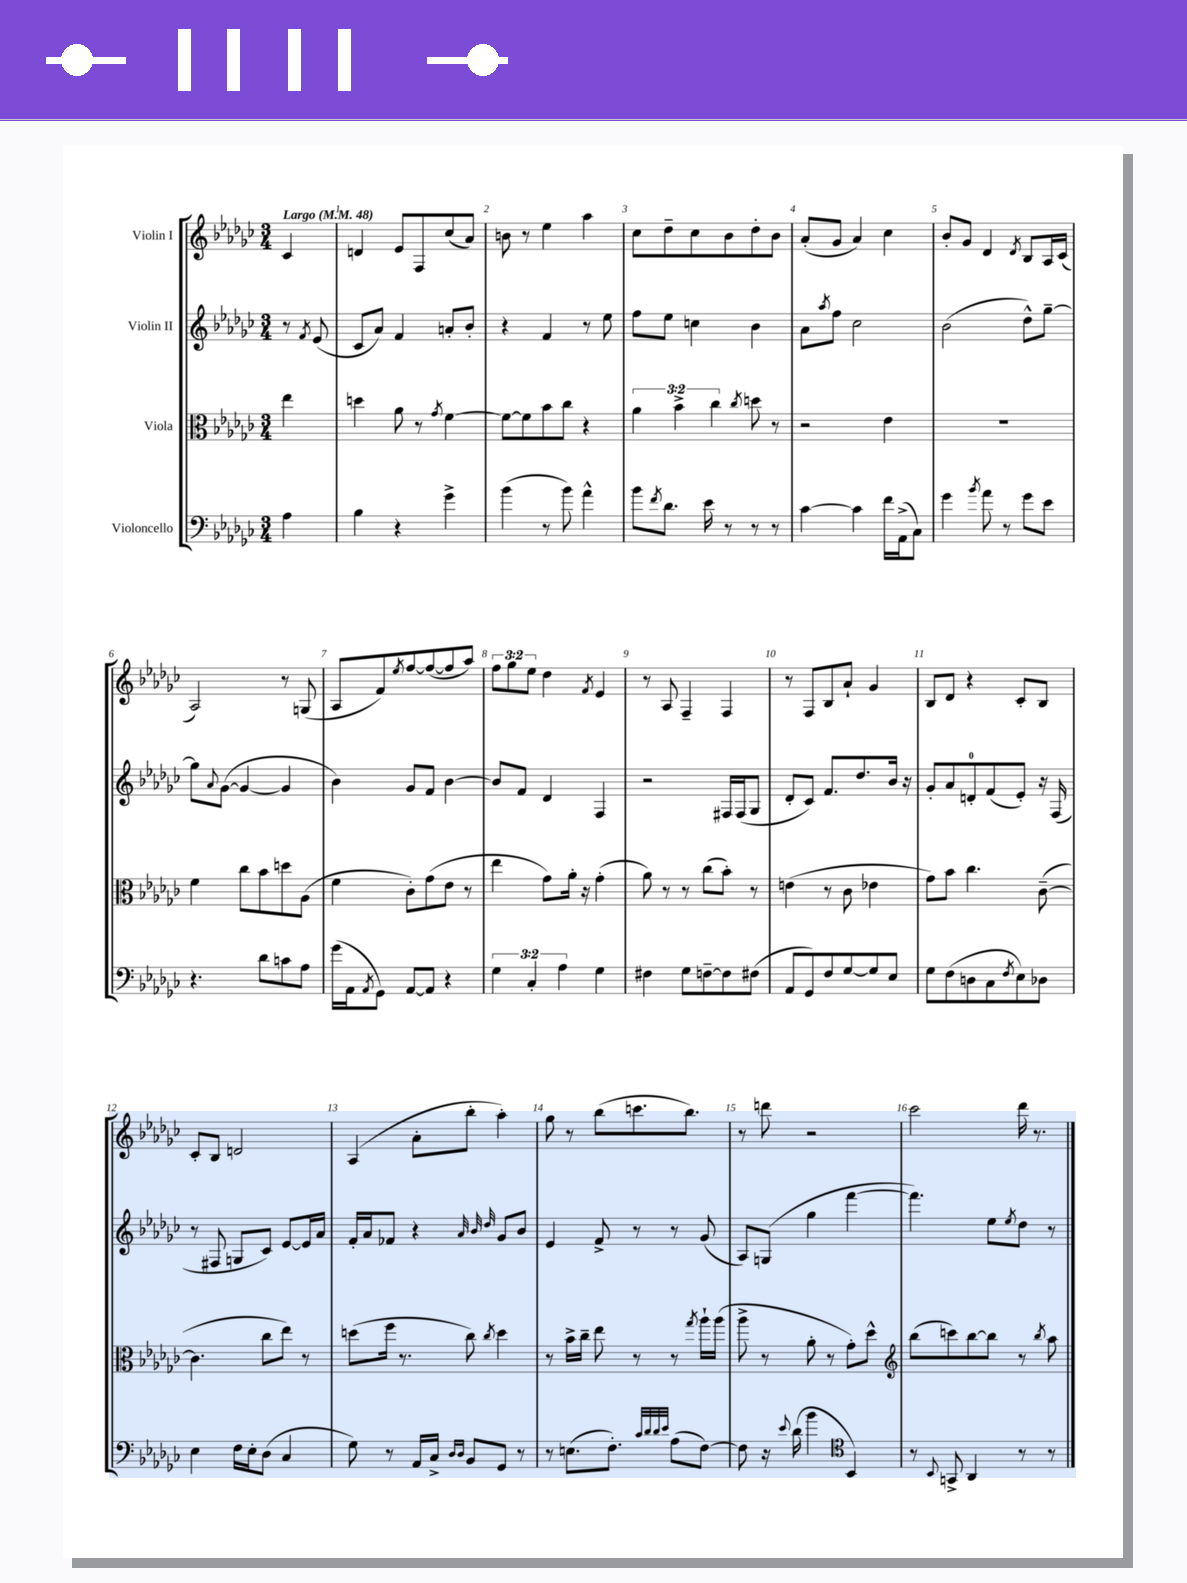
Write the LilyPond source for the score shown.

<<
\new StaffGroup <<
\new Staff = "s0" \with { instrumentName = "Violin I" } {
    \clef treble \key ges \major \numericTimeSignature \time 3/4 \override Staff.TupletNumber.text = #tuplet-number::calc-fraction-text \partial 4 \tempo "Largo" 4 = 48
    ces'4 |
    d'4 ees'8 f8 ces''8( aes'8) |
    b'8 r8 ees''4 aes''4 |
    ces''8 des''8-- ces''8 bes'8 des''8-. bes'8 |
    aes'8-.( ges'8 aes'4) ces''4 |
    bes'8-. ges'8 des'4 \acciaccatura { des'8 } bes8 aes16 ces'16( |
    aes2) r8 g8( |
    aes8 f'8) \acciaccatura { ees''8 } f''8~ f''8~( f''8 aes''8) |
    \tuplet 3/2 { f''8 ges''8 ees''8 } des''4 \acciaccatura { f'8 } ees'4 |
    r8 aes8 f4-- f4 |
    r8 f8 bes8 aes'8-! ges'4 |
    bes8 des'8 r4 ces'8-. bes8 |
    ces'8-. bes8 d'2 |
    aes4( aes'8-. bes''8-. aes''4-.) |
    ges''8 r8 bes''8( c'''8. bes''8.) |
    r8 d'''8 r2 |
    ces'''2 des'''16 r8. \bar "|." |
}
\new Staff = "s1" \with { instrumentName = "Violin II" } {
    \clef treble \key ges \major \numericTimeSignature \time 3/4 \partial 4
    r8 \acciaccatura { f'8 } ees'8( |
    ces'8 aes'8) f'4 a'8-. bes'8-. |
    r4 f'4 r8 ees''8 |
    f''8 ees''8 c''4 bes'4 |
    aes'8 \acciaccatura { aes''8 } f''8 ces''2 |
    bes'2( des''8-^) ges''8~-- |
    ges''8 \appoggiatura { aes'8 } ges'8~( ges'4~ ges'4 |
    bes'4) ges'8 f'8 bes'4~ |
    bes'8 f'8 des'4 f4 |
    r2 fis16 fis16( ges8 |
    des'8-. ces'8) f'8. des''8. bes'16 r16 |
    ges'8-. aes'8 d'8-0-. f'8( ees'8-.) r16 f16( |
    r8 fis8 g8 ces'8) ees'8~ ees'16 aes'16 |
    f'16-. aes'16 fes'8 r4 \grace { aes'32 bes'32 des''32 } ges'8 bes'8 |
    ees'4 f'8-> r8 r8 ges'8( |
    aes8) g8( ges''4 f'''4~ |
    f'''4.) ees''8 \acciaccatura { ees''8 } des''8 r8 \bar "|." |
}
\new Staff = "s2" \with { instrumentName = "Viola" } {
    \clef alto \key ges \major \numericTimeSignature \time 3/4 \override Staff.TupletNumber.text = #tuplet-number::calc-fraction-text \partial 4
    ees''4 |
    d''4 aes'8 r8 \acciaccatura { ges'8 } f'4~ |
    f'8~ f'8 bes'8 ces''8 r4 |
    \tuplet 3/2 { aes'4 bes'4-> ces''4 } \acciaccatura { ces''8 } d''8 r8 |
    r2 ees'4 |
    R2. |
    f'4 ces''8 bes'8 d''8 aes8( |
    f'4 ces'8-.) ges'8( ees'8 r8 |
    ees''4 ges'8) aes'16-. r16 ges'4-.( |
    aes'8) r8 r8 ces''8( bes'8-.) r8 |
    e'4( r8 ces'8 ees'4 |
    ges'8) bes'8 ces''4. ces'8~--( |
    ces'4. ces''8 ees''8) r8 |
    d''8( f''16 r8. ces''8) \acciaccatura { ces''8 } d''4 |
    r8 bes'16-> ces''16-- ees''8 r8 r8 \acciaccatura { ges''8 } aes''16-! aes''16( |
    aes''8-> r8 aes'8-. r8 ges'8-.) des''8-^ |
    \clef treble bes''8( c'''8) bes''8~ bes''8 r8 \acciaccatura { bes''8 } aes''8 \bar "|." |
}
\new Staff = "s3" \with { instrumentName = "Violoncello" } {
    \clef bass \key ges \major \numericTimeSignature \time 3/4 \override Staff.TupletNumber.text = #tuplet-number::calc-fraction-text \partial 4
    aes4 |
    bes4 r4 ges'4-> |
    bes'4( r8 bes'8) aes'4-^ |
    bes'8 \acciaccatura { f'8 } des'8. ees'16 r8 r8 r8 |
    ces'4~ ces'4 f'16 aes,16->( ces8) |
    ges'4 \acciaccatura { bes'8 } aes'8 r8 ges'8 ees'8 |
    r4. des'8 c'8 aes8 |
    ges'16( aes,16 \acciaccatura { aes,8 } ges,8) aes,8~ aes,8 r4 |
    \tuplet 3/2 { ges4 ces4-. aes4 } ges4 |
    fis4 ges8 f8~-- f8 fis8( |
    aes,8 ges,8) f8 ges8~ ges8 ees8 |
    ges8 f8( d8 ces8 \acciaccatura { f8 } ees8) des8 |
    ees4 f16 ees16-. des8( ces4 |
    ges8) r8 aes,16 ces16-> \grace { des16 des16 } bes,8 ges,8 r8 |
    r8 e8.( f8.-.) \grace { ces'32 des'32 des'32 ees'32 } aes8( f8~) |
    f8 r16 \appoggiatura { ees'8 } des'16( bes'4 \clef tenor bes,4) |
    r8 \appoggiatura { bes,8 } g,8-> aes,4 r8 r8 \bar "|." |
}
>>
>>
\layout { \context { \Score \override BarNumber.break-visibility = ##(#f #t #t) barNumberVisibility = #all-bar-numbers-visible } }
